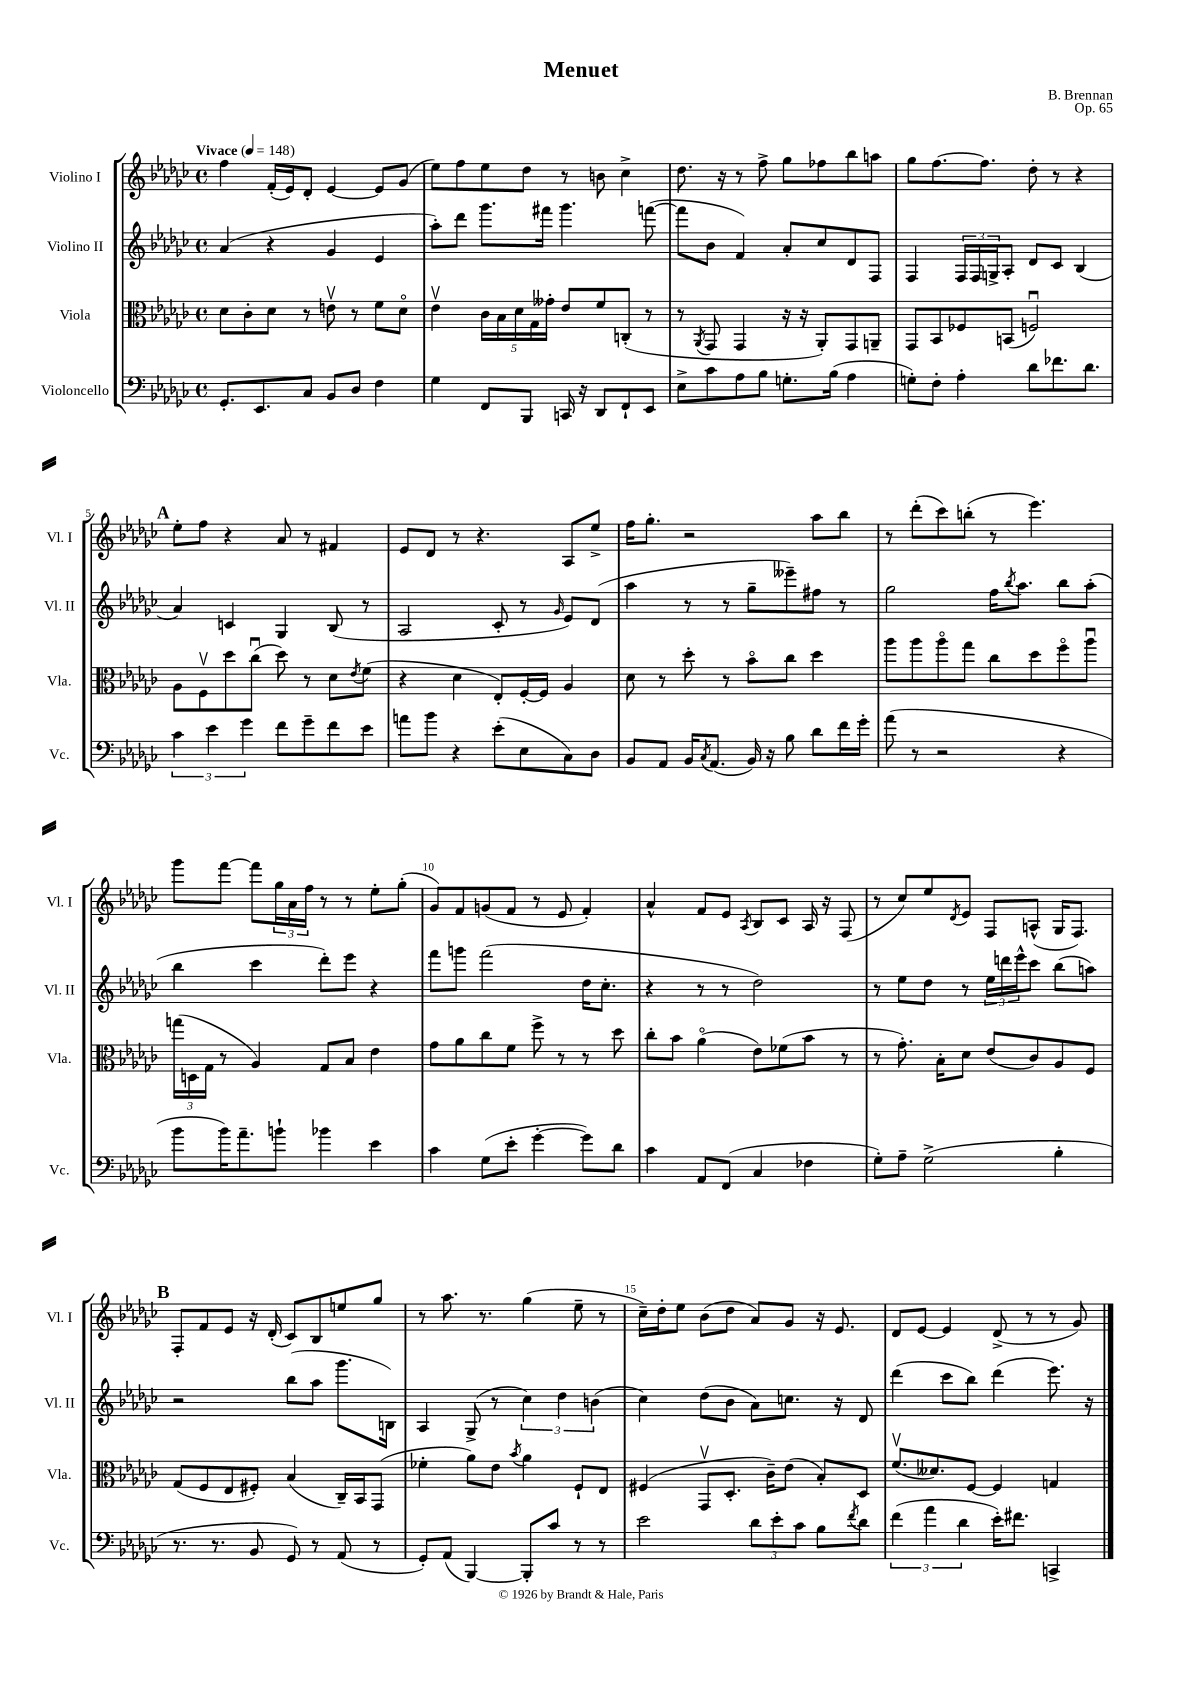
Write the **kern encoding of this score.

**kern	**kern	**kern	**kern
*staff4	*staff3	*staff2	*staff1
*clefF4	*clefC3	*clefG2	*clefG2
*k[b-e-a-d-g-c-]	*k[b-e-a-d-g-c-]	*k[b-e-a-d-g-c-]	*k[b-e-a-d-g-c-]
*M4/4	*M4/4	*M4/4	*M4/4
*met(c)	*met(c)	*met(c)	*met(c)
*MM148	*MM148	*MM148	*MM148
8.GG-'	8d-	(4a-	4ff
.	8c-'	.	.
8.EE-	.	.	.
.	8d-	4r	(16f'
.	.	.	16e-)
8C-	8r	.	8d-'
8BB-	8ev	4g-	[4e-
8D-	8r	.	.
4F	8f	4e-	8e-]
.	8d-o	.	(8g-
=	=	=	=
4G-	4e-v	8aa-')	8ee-)
.	.	8ddd-	8ff
8FF	20c-	8.ggg-	8ee-
.	20B-	.	.
.	20d-	.	.
8BBB-	.	.	8dd-
.	20G-	.	.
.	.	16fff#	.
.	20g--'	.	.
16CC	8e-	4.ggg-	8r
16r	.	.	.
8DD-	8f	.	8b
8FF`	(8C'	.	4cc-^
8EE-	8r	([8fff	.
=	=	=	=
8E-^	8r	8fff]	8.dd-
.	8qAA-	.	.
8c-	8GG-	8b-	.
.	.	.	16r
8A-	4GG-	4f)	8r
8B-	.	.	8ff^
8.G'	16r	8a-'	8gg-
.	16r	.	.
.	8AA-')	8cc-	8ff-
(16B-	.	.	.
4A-	8GG-	8d-	8bb-
.	8AA~	8F	8aa
=	=	=	=
8G')	8GG-	4F	8gg-
8F'	8BB-	.	[8.ff
4A-'	8F-	24F	.
.	.	24F	.
.	.	.	8.ff]
.	.	24G^	.
.	(8BB	8A-'	.
8d-	2Fu)	8d-	8dd-'
8.f-	.	8c-	8r
.	.	(4B-	4r
8.d-	.	.	.
=	=	=	=
6c-	8A-	4a-)	8ee-'
.	8Fv	.	8ff
6e-	.	.	.
.	8dd-	4c	4r
6g-	.	.	.
.	(8cc-u	.	.
8f	8dd-)	4G-	8a-
8g-~	8r	.	8r
8f	8d-	(8B-	4f#
.	8qe-	.	.
8e-	(8f	8r	.
=	=	=	=
8a	4r	2A-	8e-
8b-	.	.	8d-
4r	4d-	.	8r
.	.	.	4.r
(8e-'	8E-')	8c-'	.
8E-	[16F'	8r	.
.	16F]	.	.
.	.	16qqg-	.
8C-)	4A-	8e-)	8A-
8D-	.	(8d-	8ee-^
=	=	=	=
8BB-	8d-	4aa-	16ff
.	.	.	8.gg-'
8AA-	8r	.	.
16BB-	8dd-'	8r	2r
8qC-	.	.	.
(8.AA-	.	.	.
.	8r	8r	.
16BB-)	8b-o	8gg-~	.
16r	.	.	.
8B-	8cc-	8eee--~)	.
8d-	4dd-	8ff#	8aa-
16f	.	8r	8bb-
16g-'	.	.	.
=	=	=	=
(8a-	8aa-	2gg-	8r
8r	8aa-	.	(8ddd-'
2r	8aa-o	.	8ccc-)
.	8gg-	.	(8bb'
.	8cc-	16ff	8r
.	.	8qbb-	.
.	.	8.aa-	.
.	8dd-	.	4.eee-)
4r	8ffo	8bb-	.
.	8aa-u	(8aa-'	.
=	=	=	=
8b-	(24gg	4bb-	8ggg-
.	24D	.	.
.	24G-	.	.
16b-)	8r	.	[8fff
8.a-~	.	.	.
.	4A-)	4ccc-	8fff]
8b`	.	.	24gg-
.	.	.	24a-
.	.	.	24ff
4b-	8G-	8ddd-')	8r
.	8B-	8eee-	8r
4e-	4e-	4r	8ee-'
.	.	.	(8gg-'
=	=	=	=
4c-	8g-	8fff	8g-)
.	8a-	8ggg	8f
(8G-	8cc-	(2fff	(8g
8e-'	8f	.	8f
[4g-'	8ff^	.	8r
.	8r	.	8e-
8g-])	8r	16dd-	4f')
.	.	8.cc-'	.
8d-	8dd-	.	.
=	=	=	=
4c-	8cc-'	4r	4a-^^
.	8b-	.	.
8AA-	(4a-o	8r	8f
(8FF	.	8r	8e-
.	.	.	8qA-
4C-	8e-)	2dd-)	8B-
.	(8f-	.	8c-
4F-	8b-	.	16A-
.	.	.	16r
.	8r	.	(8F
=	=	=	=
8G-')	8r	8r	8r
8A-~	8.g-')	8ee-	8cc-)
(2G-^	.	8dd-	8ee-
.	16B-'	.	.
.	.	.	8qd-
.	8d-	8r	8e-
.	(8e-	24ee-	8F
.	.	24ddd	.
.	.	24eee-^^	.
.	8c-)	8ccc-	(8A^^
4B-'	8A-	(8bb-	16G-
.	.	.	8.F)
.	8F	8aa)	.
=	=	=	=
8.r	(8G-	2r	8F'
.	8F	.	8f
8.r	.	.	.
.	8E-	.	8e-
8BB-	8F#')	.	16r
.	.	.	(16d-'
8GG-)	(4B-	(8bb-	8c-)
8r	.	8aa-	8B-
(8AA-	16C-~)	8.ggg-	8ee
.	16BB-	.	.
8r	(8GG-	.	8gg-
.	.	16B)	.
=	=	=	=
8GG-')	4f-'	4A-	8r
(8AA-	.	.	8.aa-
[4BBB-)	8a-)	(8G-^	.
.	.	.	8.r
.	8e-	8r	.
.	8qb-	.	.
8BBB-']	4a-	6cc-)	(4gg-
8c-	.	.	.
.	.	6dd-	.
8r	8F`	.	8ee-~
.	.	(6b	.
8r	8E-	.	8r
=	=	=	=
2e-	(4F#	4cc-)	16cc-~)
.	.	.	16dd-'
.	.	.	8ee-
.	8GG-v	(8dd-	(8b-
.	8.D-'	8b-	8dd-
12d-	.	8a-)	8a-)
.	16c-~)	.	.
12e-'	.	.	.
.	(8e-	8.cc	8g-
12c-	.	.	.
8B-	8B-')	.	16r
.	.	16r	8.e-
8qf	.	.	.
8d-	8D-	8d-	.
=	=	=	=
(6f	(8.fv	(4ddd-	8d-
.	.	.	[8e-
6a-	.	.	.
.	8.d--)	.	.
.	.	8ccc-	4e-]
6d-	.	.	.
.	[8F	8bb-)	.
16e-')	4F]	(4ddd-	(8d-^
8.f#	.	.	.
.	.	.	8r
4CC^	4G	8.eee-)	8r
.	.	.	8g-)
.	.	16r	.
==	==	==	==
*-	*-	*-	*-
